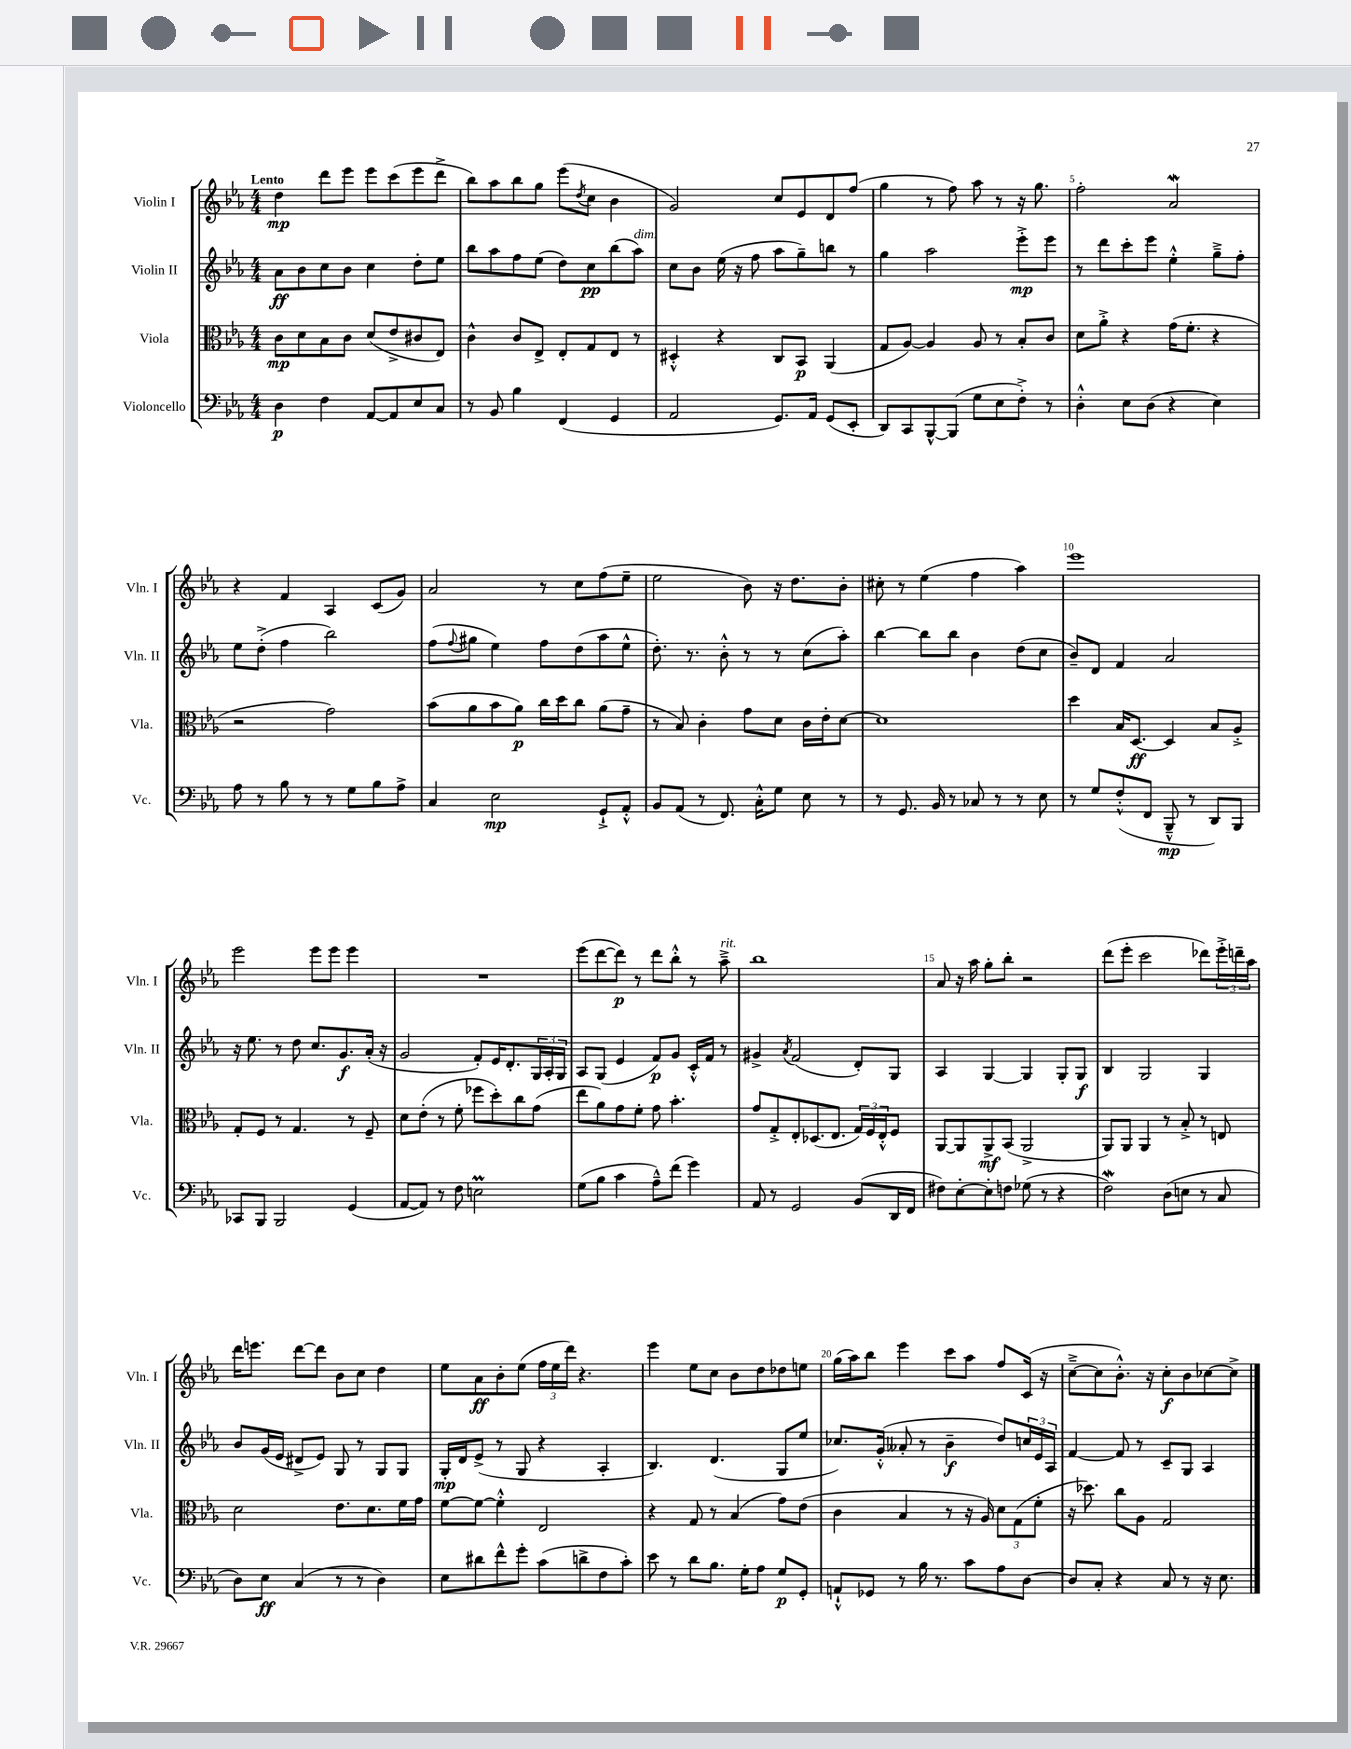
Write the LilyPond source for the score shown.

<<
\new StaffGroup <<
\new Staff = "s0" \with { instrumentName = "Violin I" shortInstrumentName = "Vln. I" } {
    \clef treble \key ees \major \numericTimeSignature \time 4/4 \tempo "Lento"
    d''4\mp d'''8 ees'''8 ees'''8 c'''8( ees'''8 d'''8-> |
    bes''8) aes''8 bes''8 g''8 ees'''8( \acciaccatura { d''8 } c''8 bes'4 |
    g'2) c''8 ees'8 d'8 f''8( |
    g''4 r8 f''8) aes''8 r8 r16 g''8. |
    f''2-. aes'2\mordent |
    r4 f'4 aes4 c'8( g'8) |
    aes'2 r8 c''8 f''8( ees''8-- |
    ees''2 bes'8) r16 d''8. bes'8-. |
    cis''8-. r8 ees''4( f''4 aes''4) |
    ees'''1 |
    ees'''2 ees'''8 ees'''8 ees'''4 |
    R1 |
    ees'''8( d'''8~ d'''8\p) r8 d'''8 bes''8-.-^ r8 aes''8--->^\markup { \italic "rit." } |
    bes''1 |
    aes'8 r16 aes''16 g''8-. bes''8-. r2 |
    d'''8( ees'''8-. c'''2 des'''8) \tuplet 3/2 { ees'''16-.-> d'''16-- aes''16 } |
    d'''16 e'''8. d'''8~ d'''8 bes'8 c''8 d''4 |
    ees''8 aes'8\ff bes'8-. ees''8( \tuplet 3/2 { f''16 ees''16 d'''16) } r4. |
    ees'''4 ees''8 c''8 bes'8 d''8 des''8 e''8 |
    g''16( aes''16) bes''8 ees'''4 c'''8 aes''8 f''8 c'16( r16 |
    c''8~---> c''8 bes'8.-.-^) r16 c''8-.\f bes'8 ces''8~ ces''8-> \bar "|." |
}
\new Staff = "s1" \with { instrumentName = "Violin II" shortInstrumentName = "Vln. II" } {
    \clef treble \key ees \major \numericTimeSignature \time 4/4
    aes'8\ff bes'8 c''8 bes'8 c''4 d''8-. ees''8 |
    bes''8 aes''8 f''8 ees''8( d''8) c''8\pp bes''8( aes''8^\markup { \italic "dim." }) |
    c''8 bes'8 ees''16( r16 f''8 aes''8 g''8--) b''8 r8 |
    g''4 aes''2 ees'''8-.->\mp ees'''8 |
    r8 d'''8 c'''8-. ees'''8 ees''4-.-^ g''8---> f''8-. |
    ees''8 d''8-.->( f''4 bes''2) |
    f''8( \appoggiatura { f''8 } gis''8 ees''4) f''8 d''8( aes''8 ees''8-^ |
    d''8.-.) r8. bes'8-.-^ r8 r8 c''8( aes''8-.) |
    bes''4~ bes''8 bes''8 bes'4 d''8( c''8 |
    bes'8--) d'8 f'4 aes'2 |
    r16 ees''8. r8 d''8 c''8. g'8.\f aes'16-.( r16 |
    g'2 f'8-.) ees'16 d'8.-. \tuplet 3/2 { g16 aes16-. g16 } |
    aes8 g8( ees'4 f'8\p) g'8 c'16-.-^ f'16 r8 |
    gis'4-> \acciaccatura { aes'8 } f'2( d'8-.) g8 |
    aes4 g4~ g4 g8-. g8\f |
    bes4 g2 g4 |
    bes'8 g'16( ees'16 dis'8-> ees'8) g8 r8 g8 g8 |
    g16-.\mp d'16 ees'8->( r8 g8 r4 aes4-. |
    bes4.) d'4.( g8 ees''8 |
    ces''8.) g'16-.-^( aeses'8-. r8 bes'4--\f d''8) \tuplet 3/2 { c''16 ees'16 aes16 } |
    f'4~ f'8 r8 c'8-- g8 aes4 \bar "|." |
}
\new Staff = "s2" \with { instrumentName = "Viola" shortInstrumentName = "Vla." } {
    \clef alto \key ees \major \numericTimeSignature \time 4/4
    c'8\mp d'8 bes8 c'8 d'8( ees'8-> cis'8 ees8) |
    c'4-^ c'8 ees8-> ees8-. g8 ees8 r8 |
    dis4-.-^ r4 c8 bes,8\p aes,4( |
    g8 aes8~) aes4 aes8 r8 bes8-. c'8 |
    d'8 aes'8-.-> r4 g'16( f'8.-. r4 |
    r2 g'2) |
    bes'8( aes'8 bes'8 aes'8\p) c''16 d''16 c''8 aes'8( g'8-- |
    r8 bes8) c'4-. g'8 d'8 c'16 ees'16-. d'8~ |
    d'1 |
    d''4 bes16 d8.~\ff d4 bes8 aes8-.-> |
    g8-. f8 r8 g4. r8 f8-- |
    d'8 ees'8-.( r8 f'8-. fes''8 d''8-.) c''8 g'8( |
    ees''8 aes'8) g'8 f'8-. g'8 bes'4.-. |
    g'8 g8-.-> ees8-. des8.( ees8. \tuplet 3/2 { g16) f16 ees16-.-^ } f8 |
    aes,8~ aes,8 aes,8->\mf bes,8( aes,2-> |
    aes,8) aes,8 aes,4 r8 bes8-.-> r8 e8 |
    d'2 ees'8. d'8. f'16 g'16 |
    f'8~ f'8~ f'4-.-^ ees2 |
    r4 g8 r8 bes4( g'8) ees'8( |
    c'4 bes4 r8 r16 aes16) \tuplet 3/2 { d'8 g8( f'8-. } |
    r16 des''8.) c''8 aes8 g2 \bar "|." |
}
\new Staff = "s3" \with { instrumentName = "Violoncello" shortInstrumentName = "Vc." } {
    \clef bass \key ees \major \numericTimeSignature \time 4/4
    d4\p f4 aes,8~ aes,8 ees8 c8 |
    r8 bes,8 bes4 f,4( g,4 |
    aes,2 g,8.) aes,16 g,8( ees,8-. |
    d,8) c,8 bes,,8~-^ bes,,8( g8 ees8 f8-.->) r8 |
    d4-.-^ ees8 d8( r4 ees4) |
    aes8 r8 bes8 r8 r8 g8 bes8 aes8-> |
    c4 ees2\mp g,8-!-> aes,8-.-^ |
    bes,8 aes,8( r8 f,8.) c16-.-^ g8 ees8 r8 |
    r8 g,8. bes,16 r8 ces8 r8 r8 ees8 |
    r8 g8 f8-.-^( f,8 bes,,8---^\mp r8 d,8) bes,,8 |
    ces,8 bes,,8 bes,,2 g,4( |
    aes,8~ aes,8) r8 f8 e2\prall |
    g8( bes8 c'4 aes8---^) f'8( g'4) |
    aes,8 r8 g,2 bes,8( d,16 f,16 |
    fis8) ees8~-. ees8-. f8 ges8( r8 r4 |
    f2\mordent) d8( e8 r8 c8 |
    d8) ees8\ff c4( r8 r8 d4) |
    ees8 dis'8 f'8-^ g'8-. c'8( d'8-> f8 c'8-.) |
    ees'8 r8 d'8 bes8. g16-. aes8 g8\p g,8-. |
    a,8-!-^ ges,8 r8 bes16 r8. c'8 aes8 d8~ |
    d8 c8-. r4 c8 r8 r16 ees8. \bar "|." |
}
>>
>>
\layout { \context { \Score \override BarNumber.break-visibility = ##(#f #t #t) barNumberVisibility = #(every-nth-bar-number-visible 5) } }
